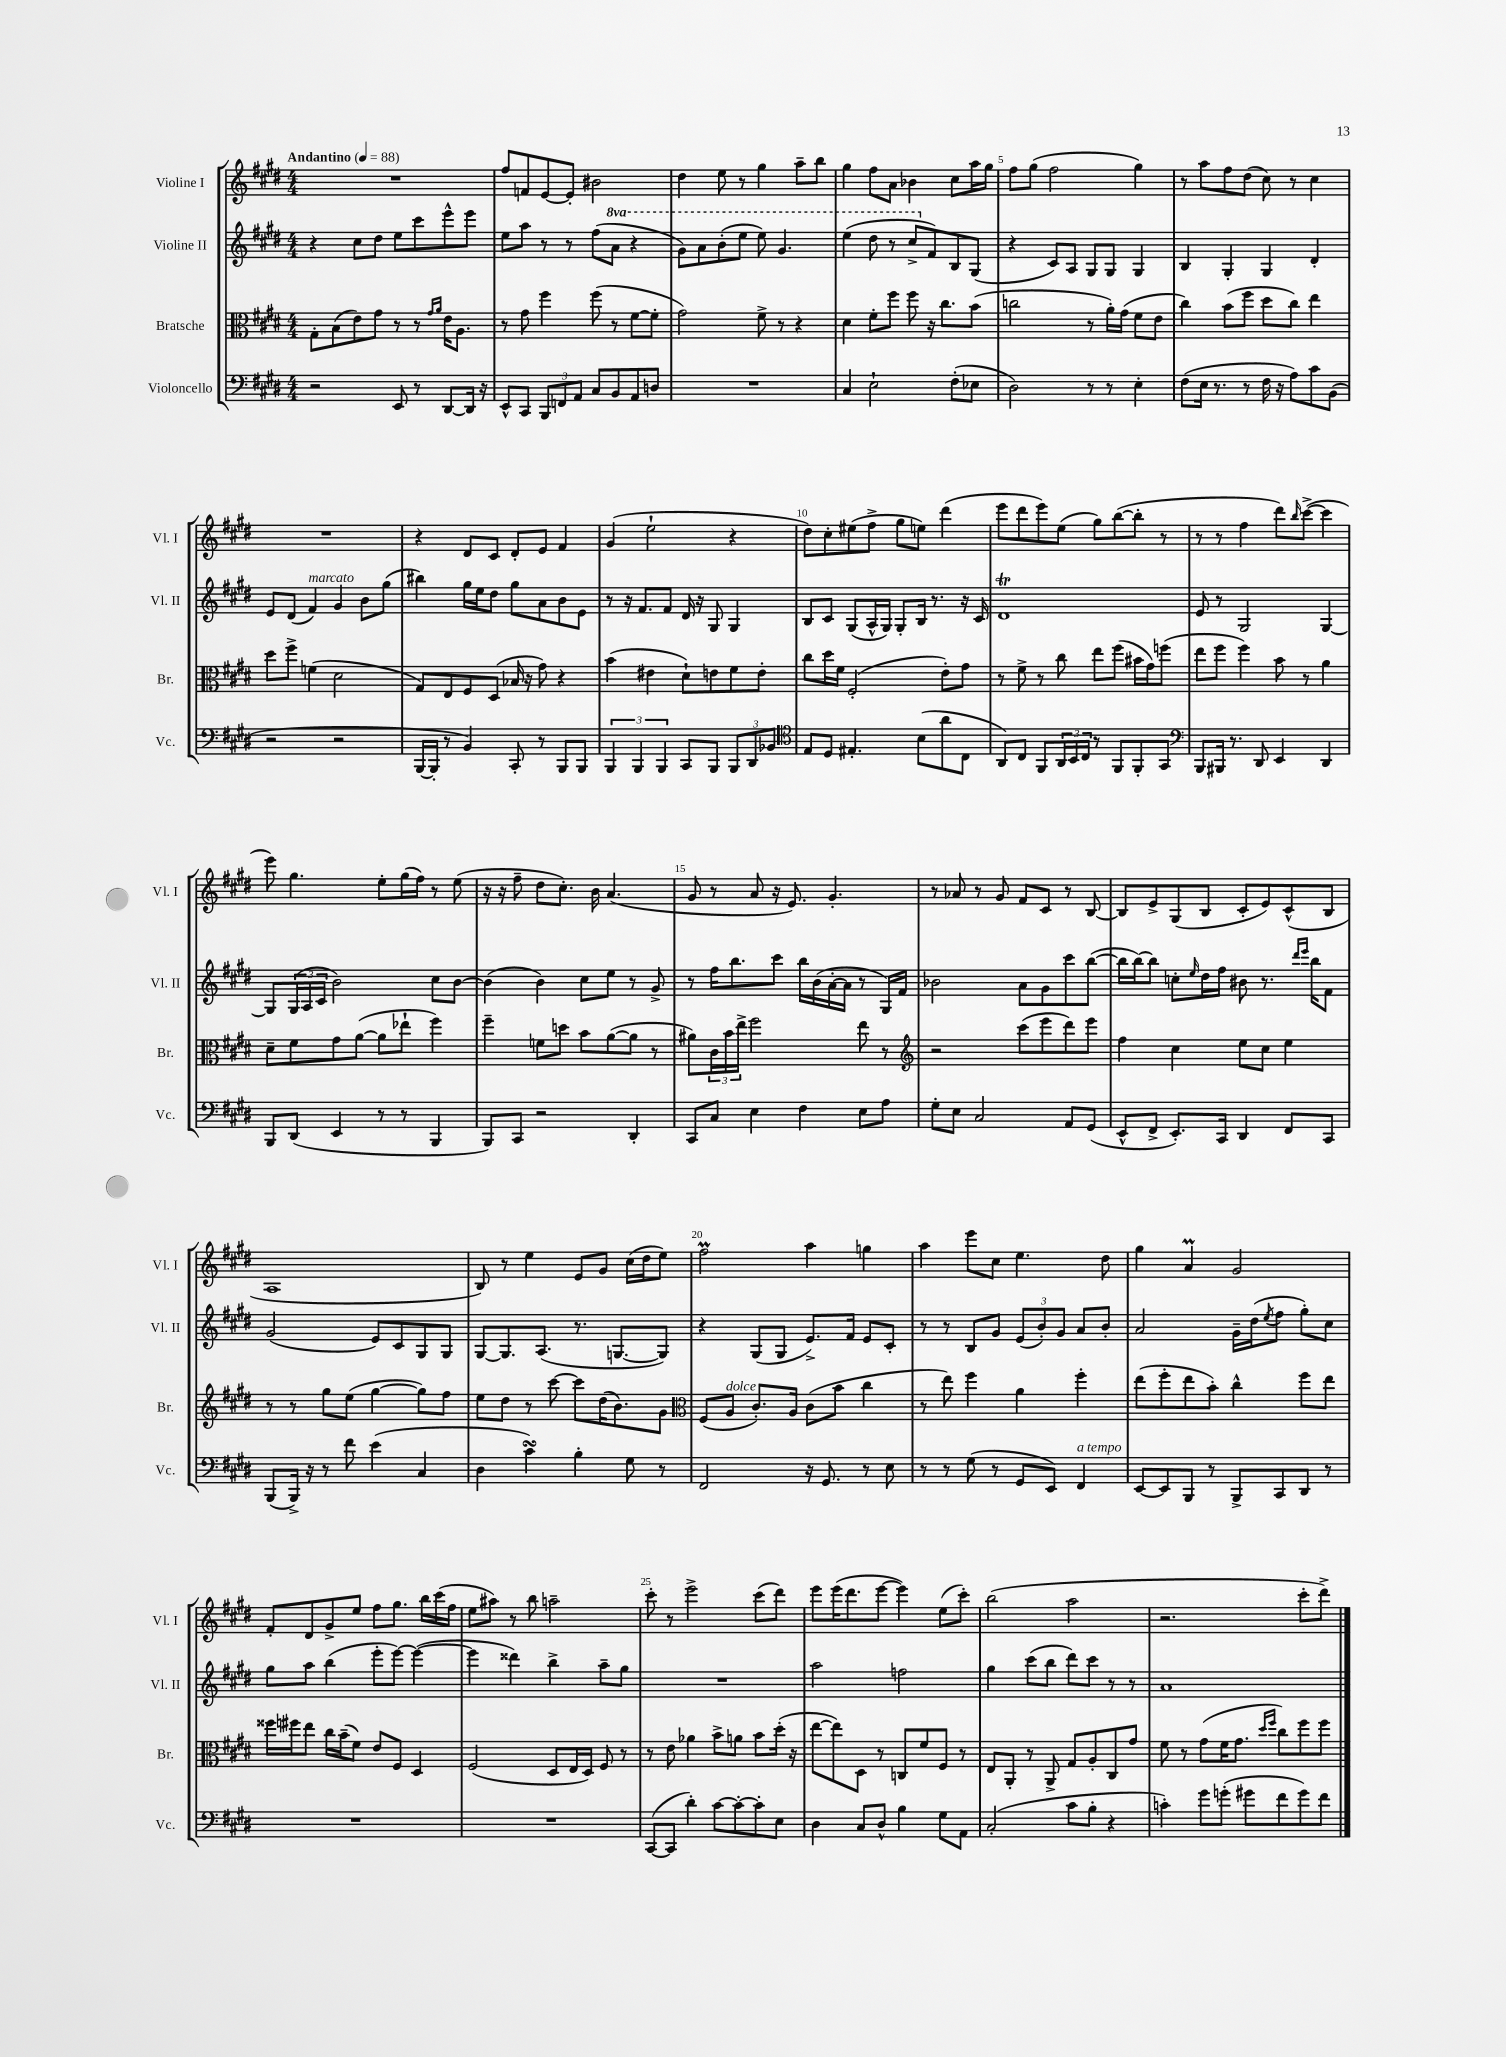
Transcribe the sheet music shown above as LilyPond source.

<<
\new StaffGroup <<
\new Staff = "s0" \with { instrumentName = "Violine I" shortInstrumentName = "Vl. I" } {
    \clef treble \key e \major \numericTimeSignature \time 4/4 \tempo "Andantino" 4 = 88
    R1 |
    fis''8 f'8 e'8~ e'8-. bis'2 |
    dis''4 e''8 r8 gis''4 a''8-- b''8 |
    gis''4 fis''8 a'8 bes'4 cis''8 a''16 gis''16 |
    fis''8 gis''8( fis''2 gis''4) |
    r8 a''8 fis''8 dis''8( cis''8) r8 cis''4 |
    R1 |
    r4 dis'8 cis'8 dis'8-. e'8 fis'4 |
    gis'4( e''2-! r4 |
    dis''8) cis''8-. eis''8( fis''8-> gis''8 e''8) dis'''4( |
    e'''8 dis'''8 e'''8) e''8( gis''8) b''8~( b''8-. r8 |
    r8 r8 fis''4 dis'''8) \grace { b''16 } cis'''8~->( cis'''4 |
    e'''8) gis''4. e''8-. gis''16( fis''16) r8 e''8( |
    r16 r16 fis''8-- dis''8 cis''8.-.) b'16 a'4.( |
    gis'8 r8 a'8 r16 e'8.) gis'4.-. |
    r8 aes'8 r8 gis'8 fis'8 cis'8 r8 b8~ |
    b8 e'8-> gis8( b8 cis'8-. e'8) cis'8-^( b8 |
    a1 |
    b8) r8 e''4 e'8 gis'8 cis''16( dis''16 e''8) |
    fis''2\prall a''4 g''4 |
    a''4 e'''8 cis''8 e''4. dis''8 |
    gis''4 a'4\prall gis'2 |
    fis'8-. dis'8 gis'8-> e''8 fis''8 gis''8. b''16 cis'''16( fis''16 |
    e''8 ais''8) r8 b''8 a''2-- |
    cis'''8-. r8 e'''2-> cis'''8( dis'''8) |
    e'''8 e'''16( dis'''8. e'''8~ e'''4) e''8( cis'''8-.) |
    b''2( a''2 |
    r2. cis'''8-. dis'''8->) \bar "|." |
}
\new Staff = "s1" \with { instrumentName = "Violine II" shortInstrumentName = "Vl. II" } {
    \clef treble \key e \major \numericTimeSignature \time 4/4 \set Staff.ottavationMarkups = #ottavation-simple-ordinals
    r4 cis''8 dis''8 e''8 cis'''8 e'''8-^ e'''8 |
    e''8 a''8 r8 r8 fis''8( \ottava #1 a''8 r4 |
    gis''8) a''8 b''8-.( e'''8 e'''8) gis''4. |
    e'''4( dis'''8 r8 cis'''8-> \ottava #0 fis'8) b8 gis8( |
    r4 cis'8) a8 gis8 gis8 gis4 |
    b4 gis4-. gis4 dis'4-. |
    e'8 dis'8( fis'4^\markup { \italic "marcato" }) gis'4 b'8 gis''8( |
    bis''4) gis''16 e''16 dis''8 gis''8 a'8 b'8 e'8 |
    r8 r16 fis'8. fis'8 dis'16 r16 gis8 gis4 |
    b8 cis'8 gis8( a16-^ gis16) gis8-. b16 r8. r16 cis'16 |
    dis'1\trill |
    e'8 r8 gis2 gis4~ |
    gis8 \tuplet 3/2 { gis16( a16 cis'16 } b'2) cis''8 b'8~ |
    b'4( b'4) cis''8 e''8 r8 gis'8-> |
    r8 fis''16 b''8. cis'''8 b''16 b'16( a'16~-. a'16 r8 gis16) fis'16 |
    bes'2 a'8 gis'8 cis'''8 b''8~( |
    b''16 b''16~) b''8 c''8-. \grace { e''16 } dis''16 fis''16 bis'8 r8. \grace { dis'''16 e'''16 } b''16 fis'8 |
    gis'2( e'8) cis'8 gis8 gis8 |
    gis8~ gis8. a8.( r8. g8.~ g8) |
    r4 gis8( gis8 e'8.->) fis'16 e'8 cis'8-. |
    r8 r8 b8 gis'8 \tuplet 3/2 { e'8( b'8-.) gis'8 } a'8 b'8-. |
    a'2 gis'16-- dis''16( \acciaccatura { e''8 } fis''8 gis''8-.) cis''8 |
    gis''8 a''8 b''4( e'''8-. e'''8~) e'''4~( |
    e'''4 disis'''4) b''4-> a''8-- gis''8 |
    R1 |
    a''2 f''2 |
    gis''4 cis'''8( b''8 dis'''8) cis'''8 r8 r8 |
    a'1 \bar "|." |
}
\new Staff = "s2" \with { instrumentName = "Bratsche" shortInstrumentName = "Br." } {
    \clef alto \key e \major \numericTimeSignature \time 4/4
    gis8-. b8( e'8) gis'8 r8 r8 \grace { gis'16 a'16 } e'16 a8. |
    r8 gis'8 fis''4 fis''8( r8 fis'8~ fis'8-. |
    gis'2) fis'8-> r8 r4 |
    dis'4 fis'8-. fis''8 fis''8 r16 cis''8. b'8( |
    c''2 r8 a'16-.) gis'16( fis'8 e'8 |
    cis''4) b'8( fis''8 dis''8 cis''8) e''4 |
    dis''8 fis''8-> f'4( dis'2 |
    gis8) e8 fis8 dis8( bes16 r16 gis'8) r4 |
    b'4( eis'4 dis'8-!) e'8 fis'8 e'8-. |
    cis''8 dis''16 fis'16 fis2-.( e'8-.) gis'8 |
    r8 fis'8-> r8 cis''8 e''8 fis''8( bis'16 gis'16) f''8( |
    e''8 fis''8 fis''4) b'8 r8 a'4 |
    dis'8-- fis'8 gis'8 a'8~( a'8 ees''8-! fis''4) |
    fis''4-- f'8 d''8 b'8 a'8~( a'8 r8 |
    ais'8) \tuplet 3/2 { cis'16 b'16 e''16-> } fis''2 e''8 r8 |
    \clef treble r2 cis'''8( e'''8 dis'''8) e'''8 |
    fis''4 cis''4 e''8 cis''8 e''4 |
    r8 r8 gis''8 e''8( gis''4~ gis''8) fis''8 |
    e''8 dis''8 r8 cis'''8~ cis'''8 dis''16( b'8.) gis'8 |
    \clef alto fis8( a8^\markup { \italic "dolce" } cis'8.-.) a16 cis'8( b'8 cis''4 |
    r8 e''8) fis''4 a'4 fis''4-. |
    e''8( fis''8-. e''8 b'8-.) cis''4-^ fis''8 e''8 |
    fisis''16 fis''16 e''8 cis''16 b'16--( fis'8) e'8 fis8 dis4 |
    fis2( dis8 e16 dis16) fis8 r8 |
    r8 e'8 aes'4 b'8-> a'8 b'8 dis''16-.( r16 |
    e''8~ e''8) dis8 r8 c8 fis'8 fis8 r8 |
    e8 a,8-. r8 a,8-> gis8 a8-. cis8 gis'8 |
    fis'8 r8 gis'8( fis'16 gis'8. \grace { dis''16 fis''16 } cis''8) fis''8 fis''8 \bar "|." |
}
\new Staff = "s3" \with { instrumentName = "Violoncello" shortInstrumentName = "Vc." } {
    \clef bass \key e \major \numericTimeSignature \time 4/4
    r2 e,8 r8 dis,8~ dis,16 r16 |
    e,8-^ cis,8 \tuplet 3/2 { b,,8 f,8 a,8 } cis8 b,8 a,8 d8 |
    R1 |
    cis4 e2-! fis8-.( ees8 |
    dis2) r8 r8 e4-. |
    fis8( e16 r8. r8 fis16 r16 a8) cis'8 b,8( |
    r2 r2 |
    b,,16~ b,,16-. r8 b,4) cis,8-. r8 b,,8 b,,8 |
    \tuplet 3/2 { b,,4 b,,4 b,,4 } cis,8 b,,8 \tuplet 3/2 { b,,8 dis,8 bes,8 } |
    \clef tenor e8 dis8 eis4.-. b8( a'8 cis8 |
    a,8) cis8 fis,8 \tuplet 3/2 { a,16 b,16 cis16 } r8 fis,8 fis,8-. gis,8 |
    \clef bass b,,8 bis,,16 r8. dis,8 e,4 dis,4 |
    b,,8 dis,8( e,4 r8 r8 b,,4 |
    b,,8) cis,8 r2 dis,4-. |
    cis,8 cis8 e4 fis4 e8 a8 |
    gis8-. e8 cis2 a,8 gis,8( |
    e,8-^ fis,8-> e,8.-.) cis,16 dis,4 fis,8 cis,8 |
    b,,8( b,,16->) r16 r8 fis'8 e'4( cis4 |
    dis4 cis'4\turn) b4-. gis8 r8 |
    fis,2 r16 gis,8. r8 e8 |
    r8 r8 gis8( r8 gis,8 e,8) fis,4^\markup { \italic "a tempo" } |
    e,8~ e,8 b,,8 r8 b,,8-> cis,8 dis,8 r8 |
    R1 |
    R1 |
    cis,8~( cis,8 dis'4-.) cis'8~ cis'8~-. cis'8-. e8 |
    dis4 cis8 dis8-^ b4 gis8 a,8 |
    cis2-.( cis'8 b8-. r4 |
    c'4-.) gis'8 g'8-.( gis'8 fis'8 gis'8) fis'8 \bar "|." |
}
>>
>>
\layout { \context { \Score \override BarNumber.break-visibility = ##(#f #t #t) barNumberVisibility = #(every-nth-bar-number-visible 5) } }
